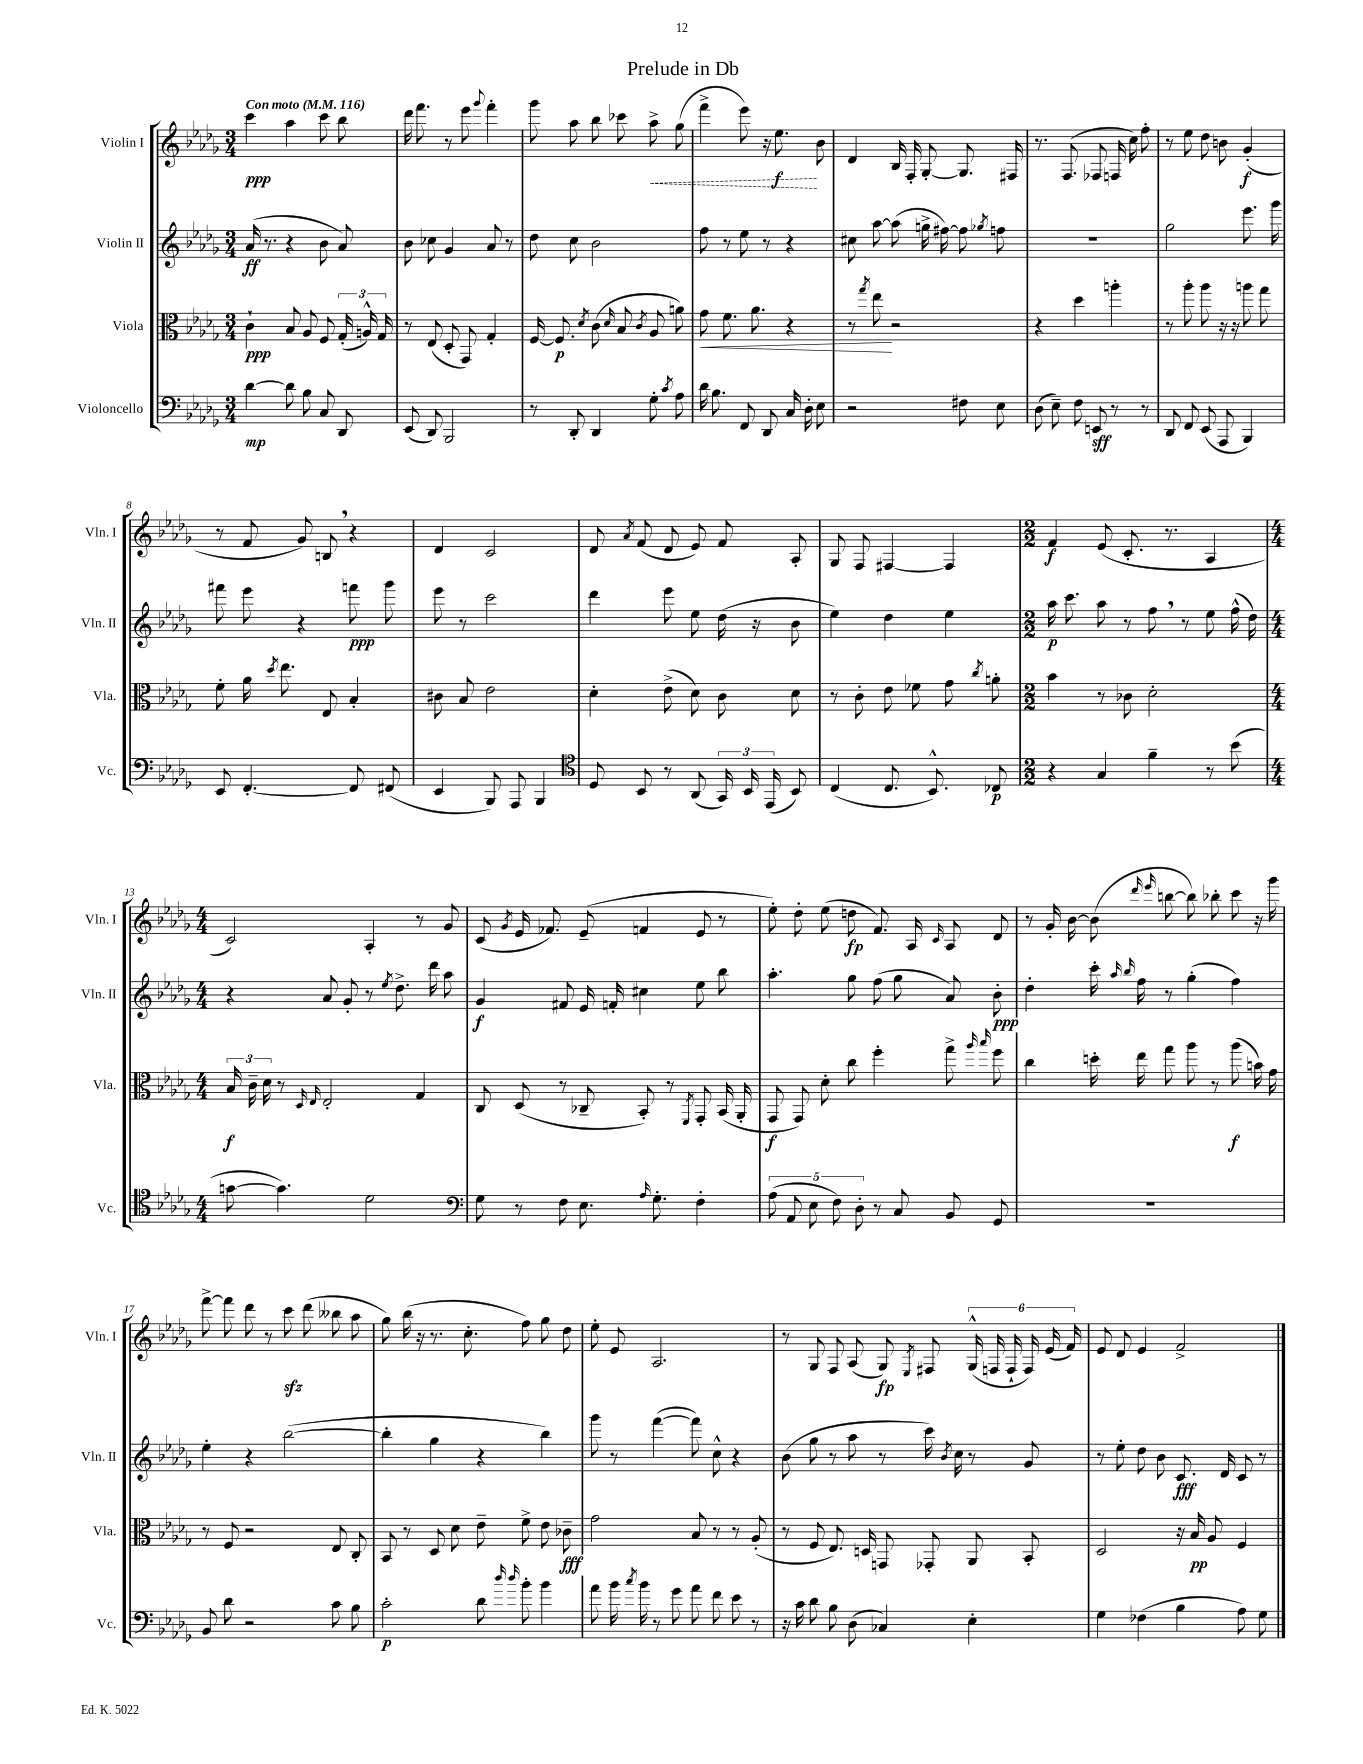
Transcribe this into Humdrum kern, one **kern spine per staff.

**kern	**kern	**kern	**kern
*staff4	*staff3	*staff2	*staff1
*clefF4	*clefC3	*clefG2	*clefG2
*k[b-e-a-d-g-]	*k[b-e-a-d-g-]	*k[b-e-a-d-g-]	*k[b-e-a-d-g-]
*M3/4	*M3/4	*M3/4	*M3/4
*MM116	*MM116	*MM116	*MM116
[4d-	4c`	(16a-	4ccc
.	.	8.r	.
8d-]	8B-	4r	4aa-
8B-	8A-	.	.
8C	8F	8b-	8ccc
8DD-	(24G-'	8a-)	8bb-
.	24A^^)	.	.
.	24G-	.	.
=	=	=	=
(8EE-	8r	8b-	16ddd-
.	.	.	8.fff
8DD-)	(8E-	8cc-	.
2BBB-	8D-'	4g-	8r
.	8GG-)	.	8eee-
.	.	.	8qqggg-
.	4G-'	8a-	4fff'
.	.	8r	.
=	=	=	=
8r	[16F	8dd-	8ggg-
.	8.F]	.	.
8DD-'	.	8cc	8aa-
.	8qd-	.	.
4DD-	(8c	2b-	8bb-
.	16qqd-	.	.
.	8B-	.	8ccc-
.	8qc	.	.
8G-'	8A-	.	8aa-^
8qc	.	.	.
8A-	8a)	.	(8gg-
=	=	=	=
16d-	8g-	8ff	4fff^
8.B-	.	.	.
.	8.f	8r	.
8FF	.	8ee-	8eee-)
.	8.a-	.	.
8DD-	.	8r	16r
.	.	.	8.ee-
16C	4r	4r	.
16D-'	.	.	.
8E-	.	.	8b-
=	=	=	=
2r	8r	8cc#	4d-
.	8qgg-	.	.
.	8ee-	[8aa-	.
.	2r	(8aa-]	16B-
.	.	.	16F'
.	.	16gg^	[8G-'
.	.	[16ff#)	.
8F#	.	8ff#]	8.G-]
.	.	8qgg-	.
8E-	.	8ff	.
.	.	.	16F#
=	=	=	=
(8D-	4r	2.r	8.r
8E-~)	.	.	.
.	.	.	(8.F
8F	4dd-	.	.
8EE	.	.	8F-
8r	4aa'	.	16F
.	.	.	16cc)
8r	.	.	8ff'
=	=	=	=
8DD-	8r	2gg-	8r
8FF	8aa-'	.	8ee-
(8EE-	8aa-	.	8dd-
8AAA-	16r	.	8b
.	16r	.	.
4BBB-)	8aa	8.eee-	(4g-'
.	8gg-	.	.
.	.	16ggg-	.
=	=	=	=
8EE-	8f'	8fff#	8r
[4.FF'	16a-	8eee-	8f
.	8qdd-	.	.
.	8.ee-	.	.
.	.	4r	8g-)
.	8E-	.	8B
8FF]	4B-'	8fff	4r
(8FF#	.	8ggg-	.
=	=	=	=
4EE-	8c#	8eee-	4d-
.	8B-	8r	.
8BBB-)	2e-	2ccc	2c
8AAA-	.	.	.
4BBB-	.	.	.
=	=	=	=
*clefC4	*	*	*
8D-	4d-'	4ddd-	8d-
.	.	.	8qa-
8BB-	.	.	(8f
8r	(8e-^	8eee-	8d-
(8AA-	8d-)	8ee-	8e-)
24GG-)	8c	(16dd-	8f
24BB-	.	.	.
.	.	16r	.
(24EE-	.	.	.
8BB-)	8d-	8b-	8A-'
=	=	=	=
(4C	8r	4ee-)	8G-
.	8c'	.	8F
8.C	8e-	4dd-	[4F#
.	8f-	.	.
8.BB-^^)	.	.	.
.	8g-	4ee-	4F#]
.	8qcc	.	.
8C-	8a'	.	.
=	=	=	=
*M2/2	*M2/2	*M2/2	*M2/2
4r	4b-	16aa-	4f
.	.	8.ccc	.
4G-	8r	8aa-	(8e-
.	8c-	8r	8.c'
4f~	2d-'	8ff	.
.	.	.	8.r
.	.	8r	.
8r	.	8ee-	4A-
(8b-	.	(16ff^^	.
.	.	16dd-)	.
=	=	=	=
*M4/4	*M4/4	*M4/4	*M4/4
[8g	24B-	4r	2c)
.	24c~	.	.
.	24d-	.	.
4.g])	8r	.	.
.	16qqD-	.	.
.	16qqE-	.	.
.	2E-'	8a-	.
.	.	8g-'	.
2d-	.	8r	4A-'
.	.	8qee-	.
.	.	8.dd-^	.
.	4G-	.	8r
.	.	16ddd-	.
.	.	8aa-	8g-
=	=	=	=
*clefF4	*	*	*
8G-	8C	4g-	(8c
.	.	.	8qg-
8r	(8D-	.	16e-
.	.	.	8.f-)
8F	8r	8f#	.
8.E-	8C-~	16e-	(8e-~
.	.	16f'	.
.	8BB-')	4cc#	4f
16qqA-	.	.	.
8.G-'	.	.	.
.	8r	.	.
.	8qFF	.	.
4F'	8GG-'	8ee-	8e-
.	(16BB-	8bb-	8r
.	16AA-'	.	.
=	=	=	=
(10A-	8GG-	4.aa-'	8ee-')
10AA-	.	.	.
.	8GG-)	.	8dd-'
10E-	.	.	.
.	8d-'	.	(8ee-
10F)	.	.	.
.	8cc	8gg-	8dd
10D-'	.	.	.
8r	4ff'	(8ff	8.f)
8C	.	8gg-	.
.	.	.	16A-
.	.	.	16qqc
8BB-	8gg-^	8a-)	8A-
.	16qqaa-	.	.
.	16qqbb-	.	.
8GG-	8ff	8b-'	8d-
=	=	=	=
1r	4cc	4dd-'	8r
.	.	.	16g-'
.	.	.	[16b-
.	16dd'	16ccc'	(8b-]
.	.	16qqaa-	.
.	.	16qqbb-	.
.	16ee-	16ff	.
.	.	.	16qqddd-
.	.	.	16qqeee-
.	8gg-	8r	[8bb
.	8aa-	(4gg-'	8bb])
.	8r	.	8bb-'
.	(8aa-	4ff)	8ccc
.	16b)	.	16r
.	16g-	.	16ggg-
=	=	=	=
8BB-	8r	4ee-'	[8fff^
8d-	8F	.	8fff]
2r	2r	4r	8ddd-
.	.	.	8r
.	.	([2bb-	8ccc
.	.	.	(8ddd-
8c	8E-	.	8bb--
8B-	8C'	.	8aa-
=	=	=	=
2c'	8BB-	4bb-']	8gg-)
.	8r	.	(16bb-
.	.	.	16r
.	8D-	4gg-	8.r
.	8d-	.	.
.	.	.	8.cc'
8d-	8e-~	4r	.
16qqdd-	.	.	.
16qqdd-	.	.	.
8b-'	8f^	.	8ff)
4b-	8e-	4bb-)	8gg-
.	8c-~	.	8dd-
=	=	=	=
8a-	2g-	8ggg-	8ee-'
16b-	.	8r	8e-
8qcc	.	.	.
16b-	.	.	.
8r	.	([4fff	2.A-
8g-	.	.	.
8a-	8B-	8fff])	.
8f	8r	8cc^^	.
8e-	8r	4r	.
8r	(8A-'	.	.
=	=	=	=
16r	8r	(8b-	8r
16c	.	.	.
8d-	8F	8gg-	8G-
8B-	8.E-)	8r	8F
(8D-	.	8aa-	(8A-
.	16D	.	.
4C-)	8GG	8r	8G-)
.	.	.	8qE-
.	8GG-'	16ccc)	8F#
.	.	8qb-	.
.	.	16cc	.
4E-'	8AA-	8r	(24G-^^
.	.	.	24F
.	.	.	24F`
.	8BB-'	8g-	24F)
.	.	.	(24e-
.	.	.	24f)
=	=	=	=
4G-	2D-	8r	8e-
.	.	8ee-'	8d-
(4F-	.	8dd-	4e-
.	.	8b-	.
4B-	16r	8.c	2f^
.	16B-	.	.
.	8A-	.	.
.	.	16d-	.
8A-)	4F	8c	.
8G-	.	8r	.
==	==	==	==
*-	*-	*-	*-
